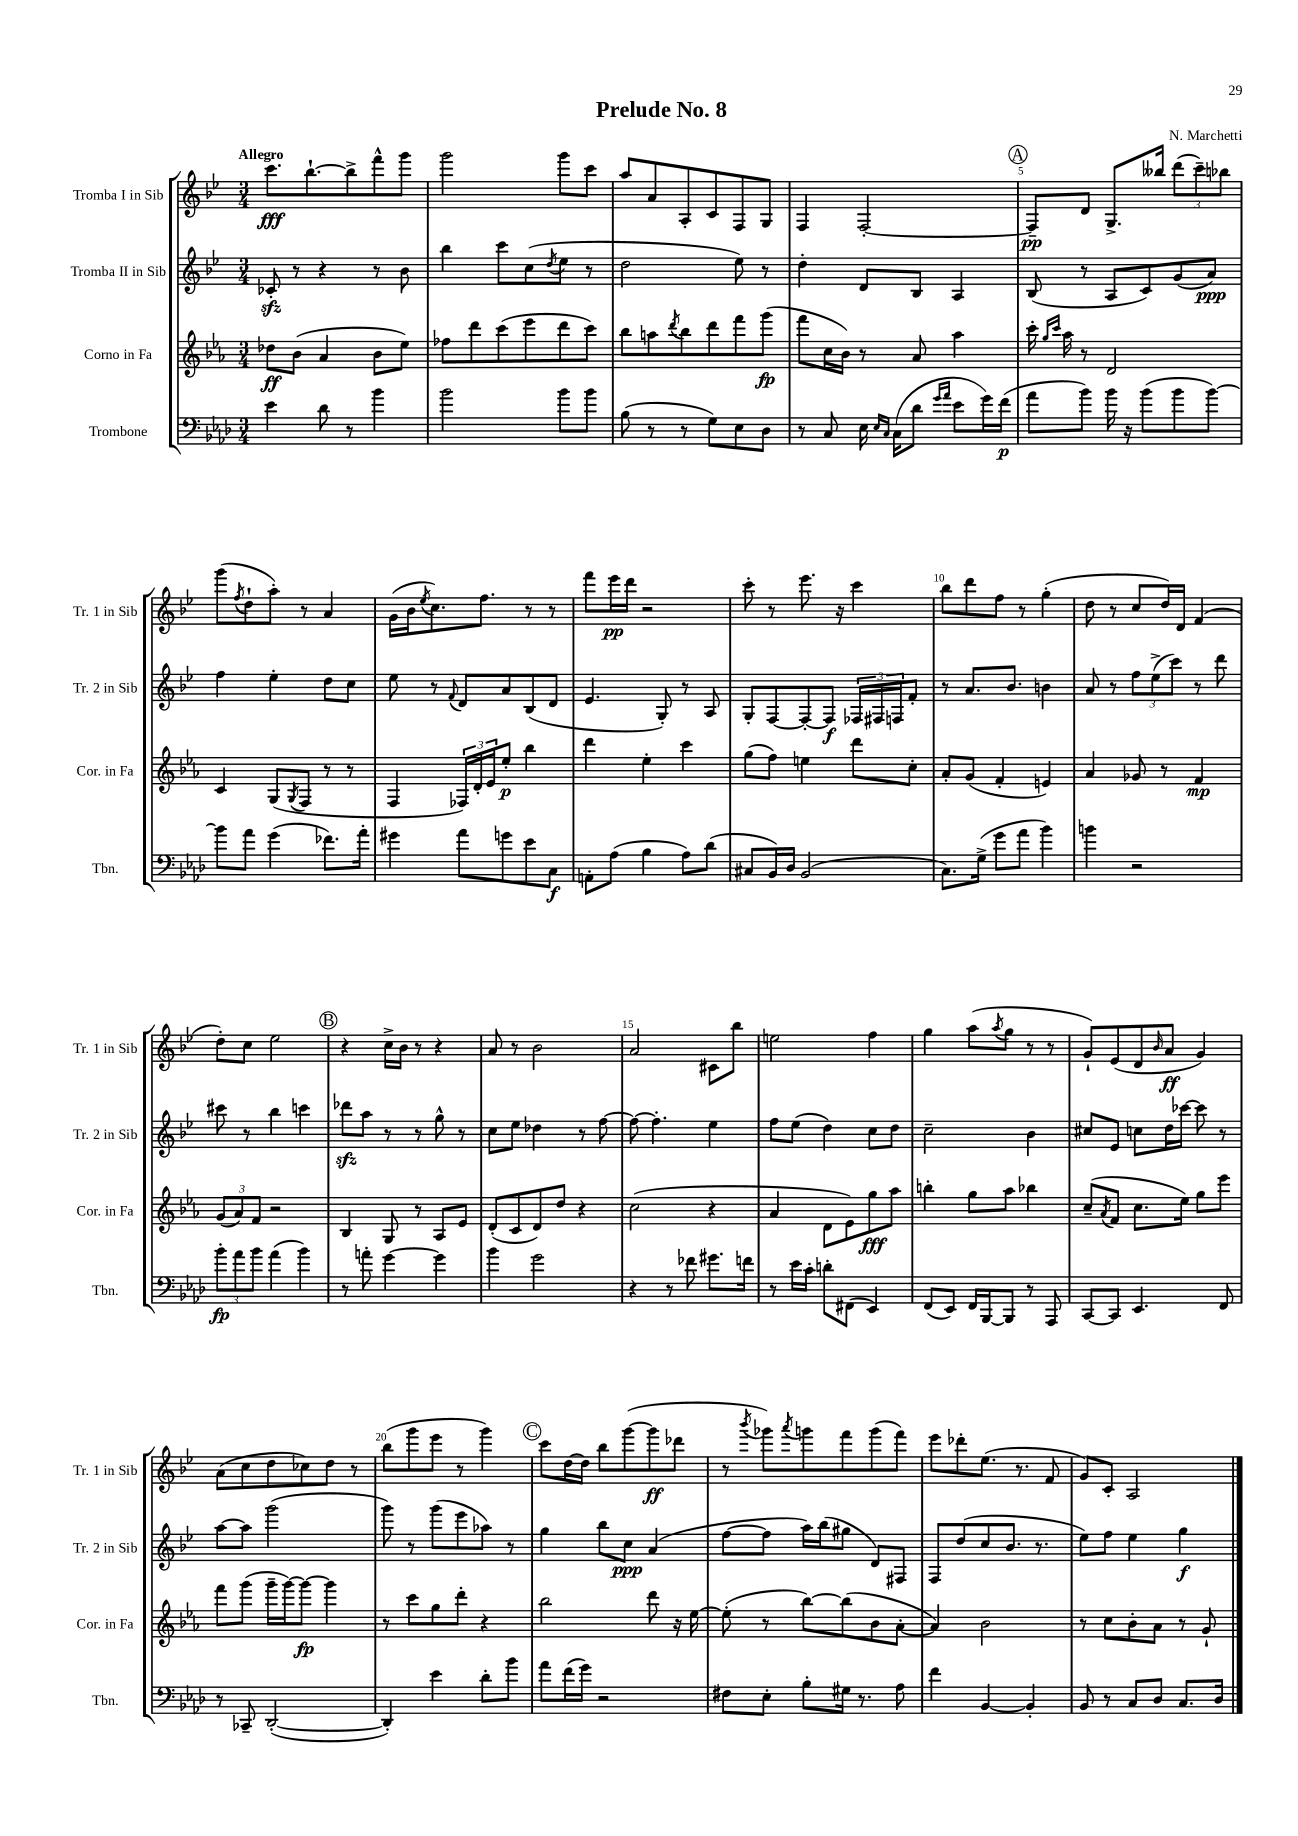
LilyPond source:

\header { title = "Prelude No. 8" composer = "N. Marchetti" }
<<
\new StaffGroup <<
\new Staff = "s0" \with { instrumentName = "Tromba I in Sib" shortInstrumentName = "Tr. 1 in Sib" } {
    \clef treble \key bes \major \numericTimeSignature \time 3/4 \tempo "Allegro"
    c'''8.\fff bes''8.~-! bes''8-> f'''8-^ g'''8 |
    g'''2 g'''8 c'''8 |
    a''8 a'8 a8-. c'8 f8 g8 |
    f4 f2~-. |
    \mark \markup { \circle "A" } f8--\pp d'8 g8.-> beses''16 \tuplet 3/2 { d'''8( c'''8--) bes''8 } |
    g'''8( \acciaccatura { f''8 } d''8-! a''8-.) r8 a'4 |
    g'16( bes'16 \acciaccatura { ees''8 } c''8.) f''8. r8 r8 |
    f'''8 ees'''16\pp d'''16 r2 |
    c'''8-. r8 ees'''8. r16 c'''4 |
    bes''8 d'''8 f''8 r8 g''4-.( |
    d''8 r8 c''8 d''16) d'16 f'4( |
    d''8-.) c''8 ees''2 |
    \mark \markup { \circle "B" } r4 c''16-> bes'16 r8 r4 |
    a'8 r8 bes'2 |
    a'2 cis'8 bes''8 |
    e''2 f''4 |
    g''4 a''8( \acciaccatura { a''8 } g''8 r8 r8 |
    g'8-!) ees'8( d'8 \grace { bes'16 } a'8\ff g'4) |
    a'8( c''8 d''8 ces''8) d''8 r8 |
    bes''8( g'''8 ees'''8 r8 g'''4) |
    \mark \markup { \circle "C" } c'''8 d''16~ d''16 bes''8 g'''8~( g'''8\ff des'''8 |
    r8 \acciaccatura { bes'''8 } ges'''8) \acciaccatura { a'''8 } g'''8 f'''8 g'''8( f'''8) |
    ees'''8 des'''8-. ees''8.( r8. f'8 |
    g'8) c'8-. a2 \bar "|." |
}
\new Staff = "s1" \with { instrumentName = "Tromba II in Sib" shortInstrumentName = "Tr. 2 in Sib" } {
    \clef treble \key bes \major \numericTimeSignature \time 3/4
    ces'8-.\sfz r8 r4 r8 bes'8 |
    bes''4 c'''8 c''8( \acciaccatura { d''8 } ees''8 r8 |
    d''2 ees''8) r8 |
    d''4-. d'8 bes8 a4 |
    \mark \markup { \circle "A" } bes8( r8 a8 c'8) g'8( a'8\ppp) |
    f''4 ees''4-. d''8 c''8 |
    ees''8 r8 \appoggiatura { f'8 } d'8 a'8 bes8( d'8 |
    ees'4. g8-.) r8 a8 |
    g8-. f8~ f8~-. f8\f \tuplet 3/2 { fes16 fis16 f16 } f'8-. |
    r8 a'8. bes'8. b'4 |
    a'8 r8 \tuplet 3/2 { f''8 ees''8->( c'''8) } r8 d'''8 |
    cis'''8 r8 bes''4 c'''4 |
    \mark \markup { \circle "B" } des'''8\sfz a''8 r8 r8 g''8-^ r8 |
    c''8 ees''8 des''4 r8 f''8~ |
    f''8~ f''4.-. ees''4 |
    f''8 ees''8( d''4) c''8 d''8 |
    c''2-- bes'4 |
    cis''8 ees'8 c''8 d''16 ces'''16~ ces'''8 r8 |
    a''8~ a''8 g'''2( |
    g'''8) r8 g'''8( ees'''8 aes''8) r8 |
    \mark \markup { \circle "C" } g''4 bes''8 c''8\ppp a'4( |
    f''8~ f''8 a''16) bes''16( gis''8 d'8) fis8 |
    f8 d''8( c''8 bes'8. r8. |
    ees''8) f''8 ees''4 g''4\f \bar "|." |
}
\new Staff = "s2" \with { instrumentName = "Corno in Fa" shortInstrumentName = "Cor. in Fa" } {
    \clef treble \key ees \major \numericTimeSignature \time 3/4
    des''8\ff bes'8( aes'4 bes'8 ees''8) |
    fes''8 d'''8 c'''8( ees'''8 d'''8 c'''8) |
    bes''8 a''8 \acciaccatura { d'''8 } bes''8 d'''8 f'''8 g'''8\fp( |
    f'''8 c''16 bes'16) r8 aes'8 aes''4 |
    \mark \markup { \circle "A" } c'''16-. \grace { g''16 c'''16 } aes''16 r8 d'2 |
    c'4 g8( \acciaccatura { g8 } f8 r8 r8 |
    f4 \tuplet 3/2 { fes16) d'16-. ees'16 } ees''8-.\p bes''4 |
    d'''4 ees''4-. c'''4 |
    g''8( f''8) e''4 d'''8 c''8-. |
    aes'8-. g'8( f'4-. e'4) |
    aes'4 ges'8 r8 f'4\mp |
    \tuplet 3/2 { g'8( aes'8) f'8 } r2 |
    \mark \markup { \circle "B" } bes4 g8 r8 aes8 ees'8 |
    d'8-.( c'8 d'8) d''8 r4 |
    c''2( r4 |
    aes'4 d'8 ees'8) g''8\fff aes''8 |
    b''4-. g''8 aes''8 bes''4 |
    c''8--( \acciaccatura { aes'8 } f'8 c''8. ees''16) g''8 ees'''8 |
    f'''8 g'''8( g'''16-- g'''16~) g'''8~\fp g'''4 |
    r8 c'''8 g''8 d'''8-. r4 |
    \mark \markup { \circle "C" } bes''2 d'''8 r16 ees''16~ |
    ees''8-.( r8 bes''8~) bes''8( bes'8 aes'8~-. |
    aes'4) bes'2 |
    r8 c''8 bes'8-. aes'8 r8 g'8-! \bar "|." |
}
\new Staff = "s3" \with { instrumentName = "Trombone" shortInstrumentName = "Tbn." } {
    \clef bass \key aes \major \numericTimeSignature \time 3/4
    ees'4 des'8 r8 bes'4 |
    bes'2 bes'8 bes'8 |
    bes8( r8 r8 g8) ees8 des8 |
    r8 c8 ees16 \grace { ees16 c16 } c16( des'8 \grace { g'16 aes'16 } ees'8 g'16) f'16\p( |
    \mark \markup { \circle "A" } aes'8 bes'8) bes'16 r16 bes'8( bes'8 bes'8~) |
    bes'8 aes'8 g'4( fes'8.) aes'16-. |
    gis'4 aes'8 g'8 ees'8 c8\f |
    a,8-. aes8( bes4 aes8) des'8( |
    cis8 bes,16) des16 bes,2( |
    c8.) g16->( g'8 aes'8 bes'4) |
    b'4 r2 |
    \tuplet 3/2 { bes'8-.\fp aes'8 bes'8 } aes'4( bes'4) |
    \mark \markup { \circle "B" } r8 a'8-. g'4~ g'4 |
    bes'4 g'2 |
    r4 r8 fes'8 gis'8. f'16 |
    r8 ees'16 c'16-. d'8-. fis,8( ees,4) |
    f,8( ees,8) f,16 bes,,16~ bes,,8 r8 aes,,8 |
    c,8~ c,8 ees,4. f,8 |
    r8 ces,8-- des,2~-.( |
    des,4-.) ees'4 des'8-. bes'8 |
    \mark \markup { \circle "C" } aes'8 f'16( g'16) r2 |
    fis8 ees8-. bes8-. gis16 r8. aes8 |
    f'4 bes,4~ bes,4-. |
    bes,8 r8 c8 des8 c8. des16 \bar "|." |
}
>>
>>
\layout { \context { \Score \override BarNumber.break-visibility = ##(#f #t #t) barNumberVisibility = #(every-nth-bar-number-visible 5) } }
